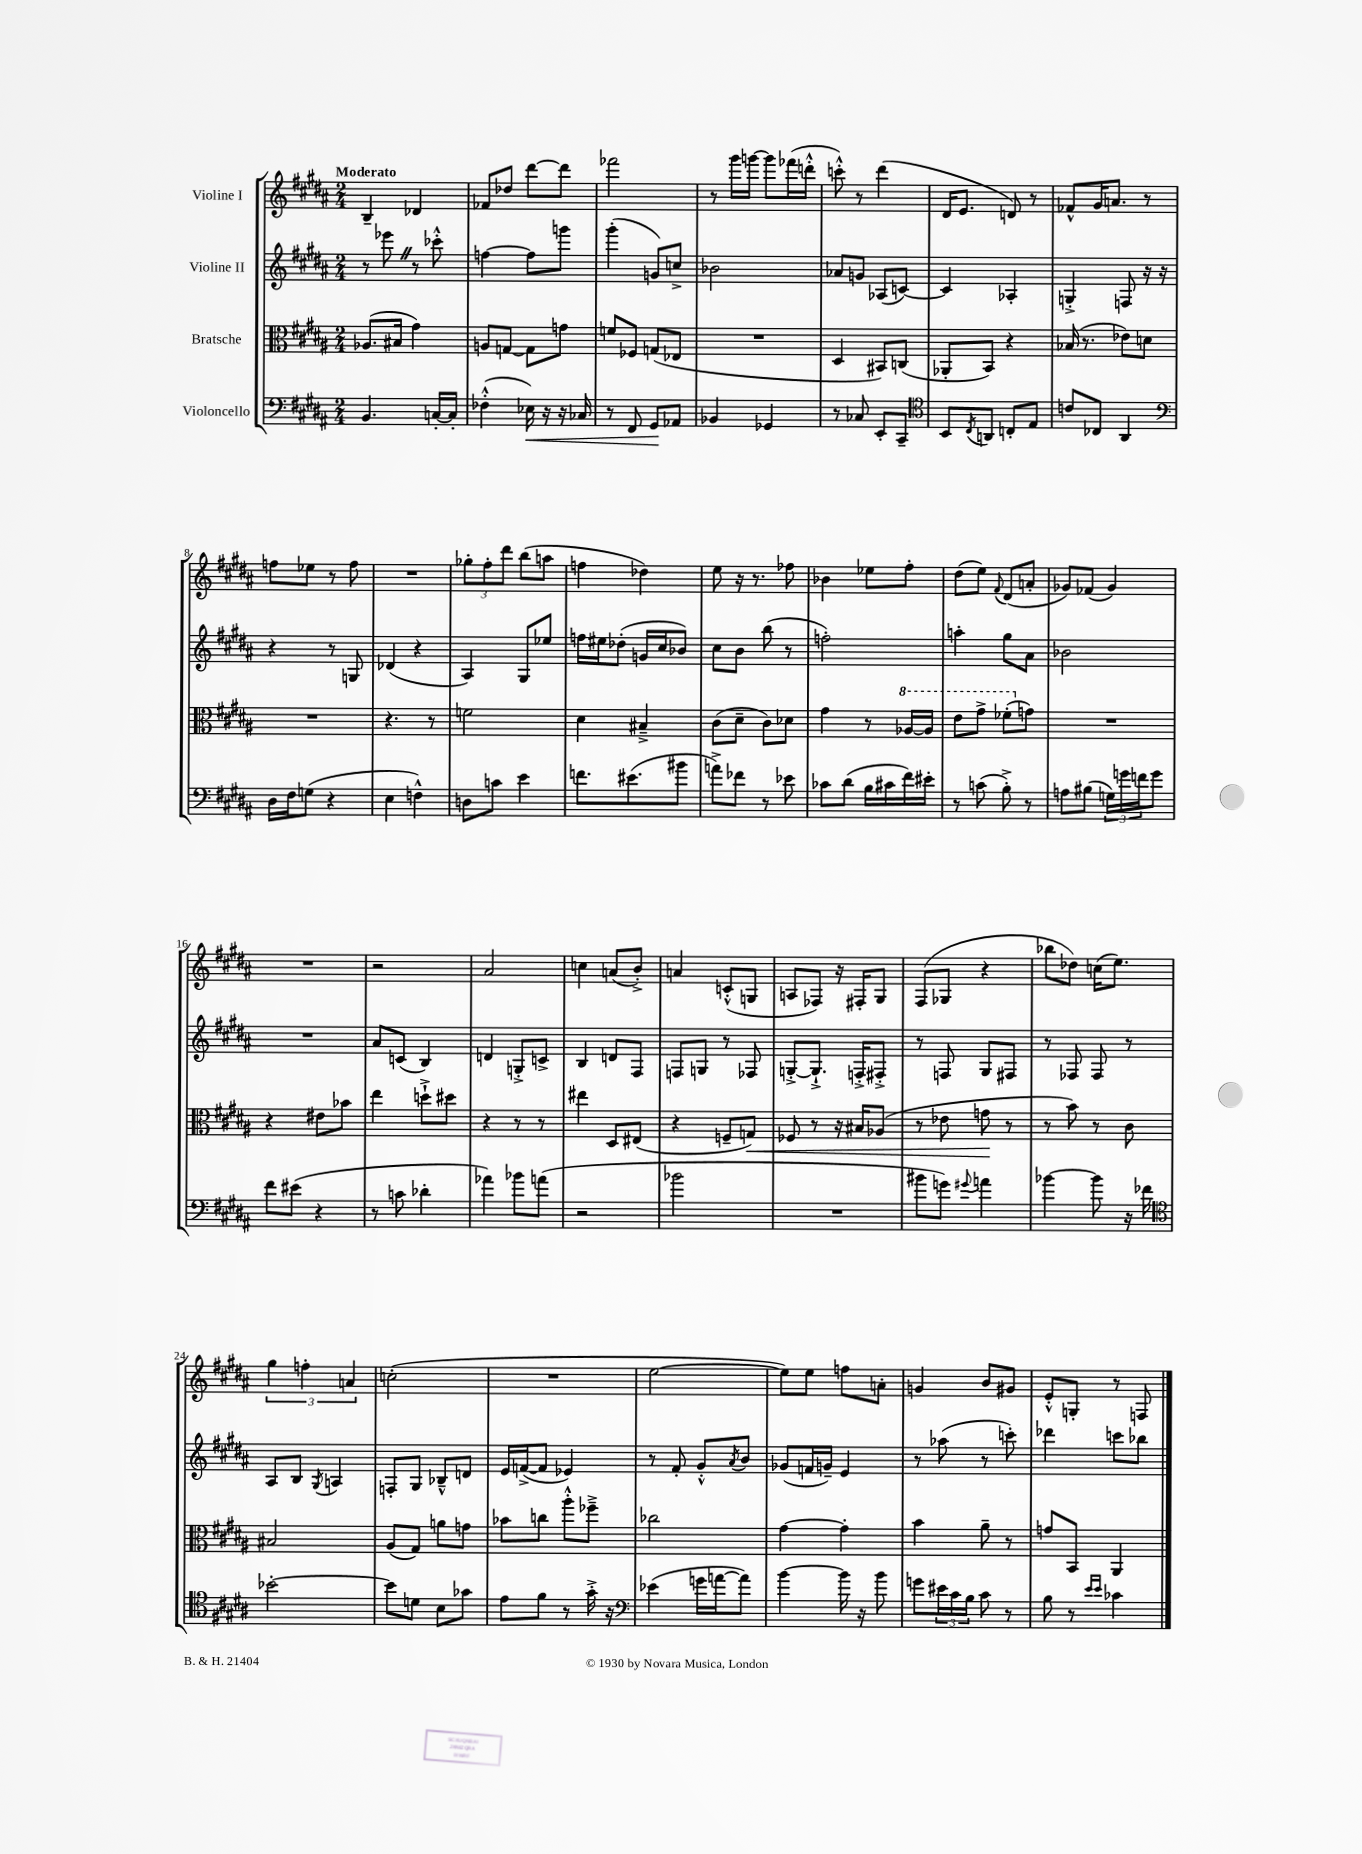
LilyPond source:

<<
\new StaffGroup <<
\new Staff = "s0" \with { instrumentName = "Violine I" } {
    \clef treble \key b \major \numericTimeSignature \time 2/4 \tempo "Moderato"
    b4-- des'4 |
    fes'8 des''8 dis'''8~ dis'''8 |
    fes'''2 |
    r8 gis'''16 g'''16~ g'''8 fes'''16( d'''16-.-^ |
    c'''8-.-^) r8 dis'''4( |
    dis'16 e'8. d'8) r8 |
    fes'8-^ gis'16 a'8. r8 |
    f''8 ees''8 r8 f''8 |
    R2 |
    \tuplet 3/2 { ges''8-. fis''8-. dis'''8 } b''8( a''8 |
    f''4 des''4) |
    e''8 r16 r8. fes''8 |
    bes'4 ees''8 fis''8-. |
    dis''8( e''8) \appoggiatura { fis'8 } dis'8( a'8-. |
    ges'8) fes'8( ges'4) |
    R2 |
    r2 |
    ais'2 |
    c''4 a'8( b'8-.->) |
    a'4 c'8-.-^( g8 |
    a8 fes8) r16 fis16-. gis8 |
    fis8( ges8 r4 |
    bes''8 des''8) c''16( e''8.) |
    \tuplet 3/2 { gis''4 f''4-. a'4 } |
    c''2-.( |
    R2 |
    e''2~ |
    e''8) e''8 f''8 a'8-. |
    g'4 b'8 gis'8 |
    e'8-.-^ g8-. r8 f8 \bar "|." |
}
\new Staff = "s1" \with { instrumentName = "Violine II" } {
    \clef treble \key b \major \numericTimeSignature \time 2/4
    r8 ees'''8 \once \override BreathingSign.text = \markup { \musicglyph "scripts.caesura.straight" } \breathe r8 ces'''8-.-^ |
    f''4~ f''8 g'''8 |
    gis'''4-.( g'8) c''8-> |
    bes'2 |
    aes'8 g'8 aes8( c'8~) |
    c'4 aes4-. |
    g4-.-> f8 r16 r16 |
    r4 r8 g8 |
    des'4( r4 |
    ais4) gis8 ees''8 |
    f''16 eis''16 des''8-.( g'16 cis''16 bes'8) |
    cis''8 b'8 b''8( r8 |
    f''2-.) |
    a''4-. gis''8 ais'8 |
    bes'2 |
    R2 |
    ais'8 c'8( b4) |
    d'4 g8-.-> c'8-> |
    b4 d'8 fis8 |
    f8 g8 r8 fes8 |
    g8~-.-> g8.-!-> f16-.-> fis8-.-> |
    r8 f8 gis8 fis8 |
    r8 fes8 fes8 r8 |
    ais8 b8 \acciaccatura { gis8 } a4 |
    f8-. gis8 bes8---^ d'8 |
    e'16 f'16~->( f'8 ees'4) |
    r8 fis'8-. gis'8-.-^ \acciaccatura { ais'8 } b'8 |
    ges'8( f'16 g'16--) e'4 |
    r8 aes''8( r8 c'''8-.) |
    des'''4 c'''8 bes''8 \bar "|." |
}
\new Staff = "s2" \with { instrumentName = "Bratsche" } {
    \clef alto \key b \major \numericTimeSignature \time 2/4
    aes8.( bis16 gis'4) |
    a8 g8~ g8 g'8 |
    f'8 fes8 g8( ees8 |
    R2 |
    dis4 bis,8) c8( |
    aes,8-. b,8) r4 |
    bes16( r8. ees'8) d'8 |
    R2 |
    r4. r8 |
    f'2 |
    dis'4 bis4---> |
    cis'8( dis'8-- cis'8) des'8 |
    gis'4 r8 \ottava #1 aes'16~ aes'16 |
    e''8 gis''8-> fes''8-.( \ottava #0 g'8) |
    R2 |
    r4 eis'8 bes'8 |
    e''4 d''8-!-> dis''8 |
    r4 r8 r8 |
    eis''4 dis8 eis8( |
    r4 f8-- g8\<) |
    fes8 r8 r16 bis16 aes8( |
    r8 ees'8 g'8\! r8 |
    r8 b'8) r8 cis'8 |
    bis2 |
    ais8( gis8) a'8 g'8 |
    bes'8 c''8 ais''8-.-^ fes''8---> |
    ces''2 |
    gis'4~ gis'4-. |
    b'4 ais'8-- r8 |
    g'8 b,8 ais,4 \bar "|." |
}
\new Staff = "s3" \with { instrumentName = "Violoncello" } {
    \clef bass \key b \major \numericTimeSignature \time 2/4
    b,4. c16~-. c16-. |
    fes4-.-^( ees16\<) r16 r16 ces16 |
    r8 fis,8 gis,8\! aes,8 |
    bes,4 ges,4 |
    r8 ces8 e,8-. cis,8-- |
    \clef tenor b,8 \acciaccatura { cis8 } a,8 c8-. e8 |
    c'8 ces8 ais,4 |
    \clef bass dis16 fis16 g8( r4 |
    e4 f4-^) |
    d8 c'8 e'4 |
    f'8. eis'8.( bis'8 |
    a'8->) fes'8 r8 ees'8 |
    ces'8 dis'8( b16 cis'16 fis'16) eis'16-. |
    r8 c'8( b8-.->) r8 |
    a8 bis8( \tuplet 3/2 { g16) g'16 f'16 } g'8 |
    fis'8 eis'8( r4 |
    r8 c'8 des'4-. |
    aes'4) bes'8 a'8( |
    r2 |
    bes'2 |
    R2 |
    bis'8 g'8) \appoggiatura { gis'8 } a'4 |
    bes'4~ bes'8 r16 fes'16 |
    \clef tenor bes'2~-. |
    bes'8 d'8 b8 ges'8 |
    e'8 fis'8 r8 gis'16-.-> r16 |
    \clef bass ees'4( g'16 a'16~ a'8) |
    b'4~ b'16 r16 b'8 |
    g'8 \tuplet 3/2 { eis'16 cis'16 b16 } cis'8 r8 |
    b8 r8 \grace { e'16 e'16 } ces'4 \bar "|." |
}
>>
>>
